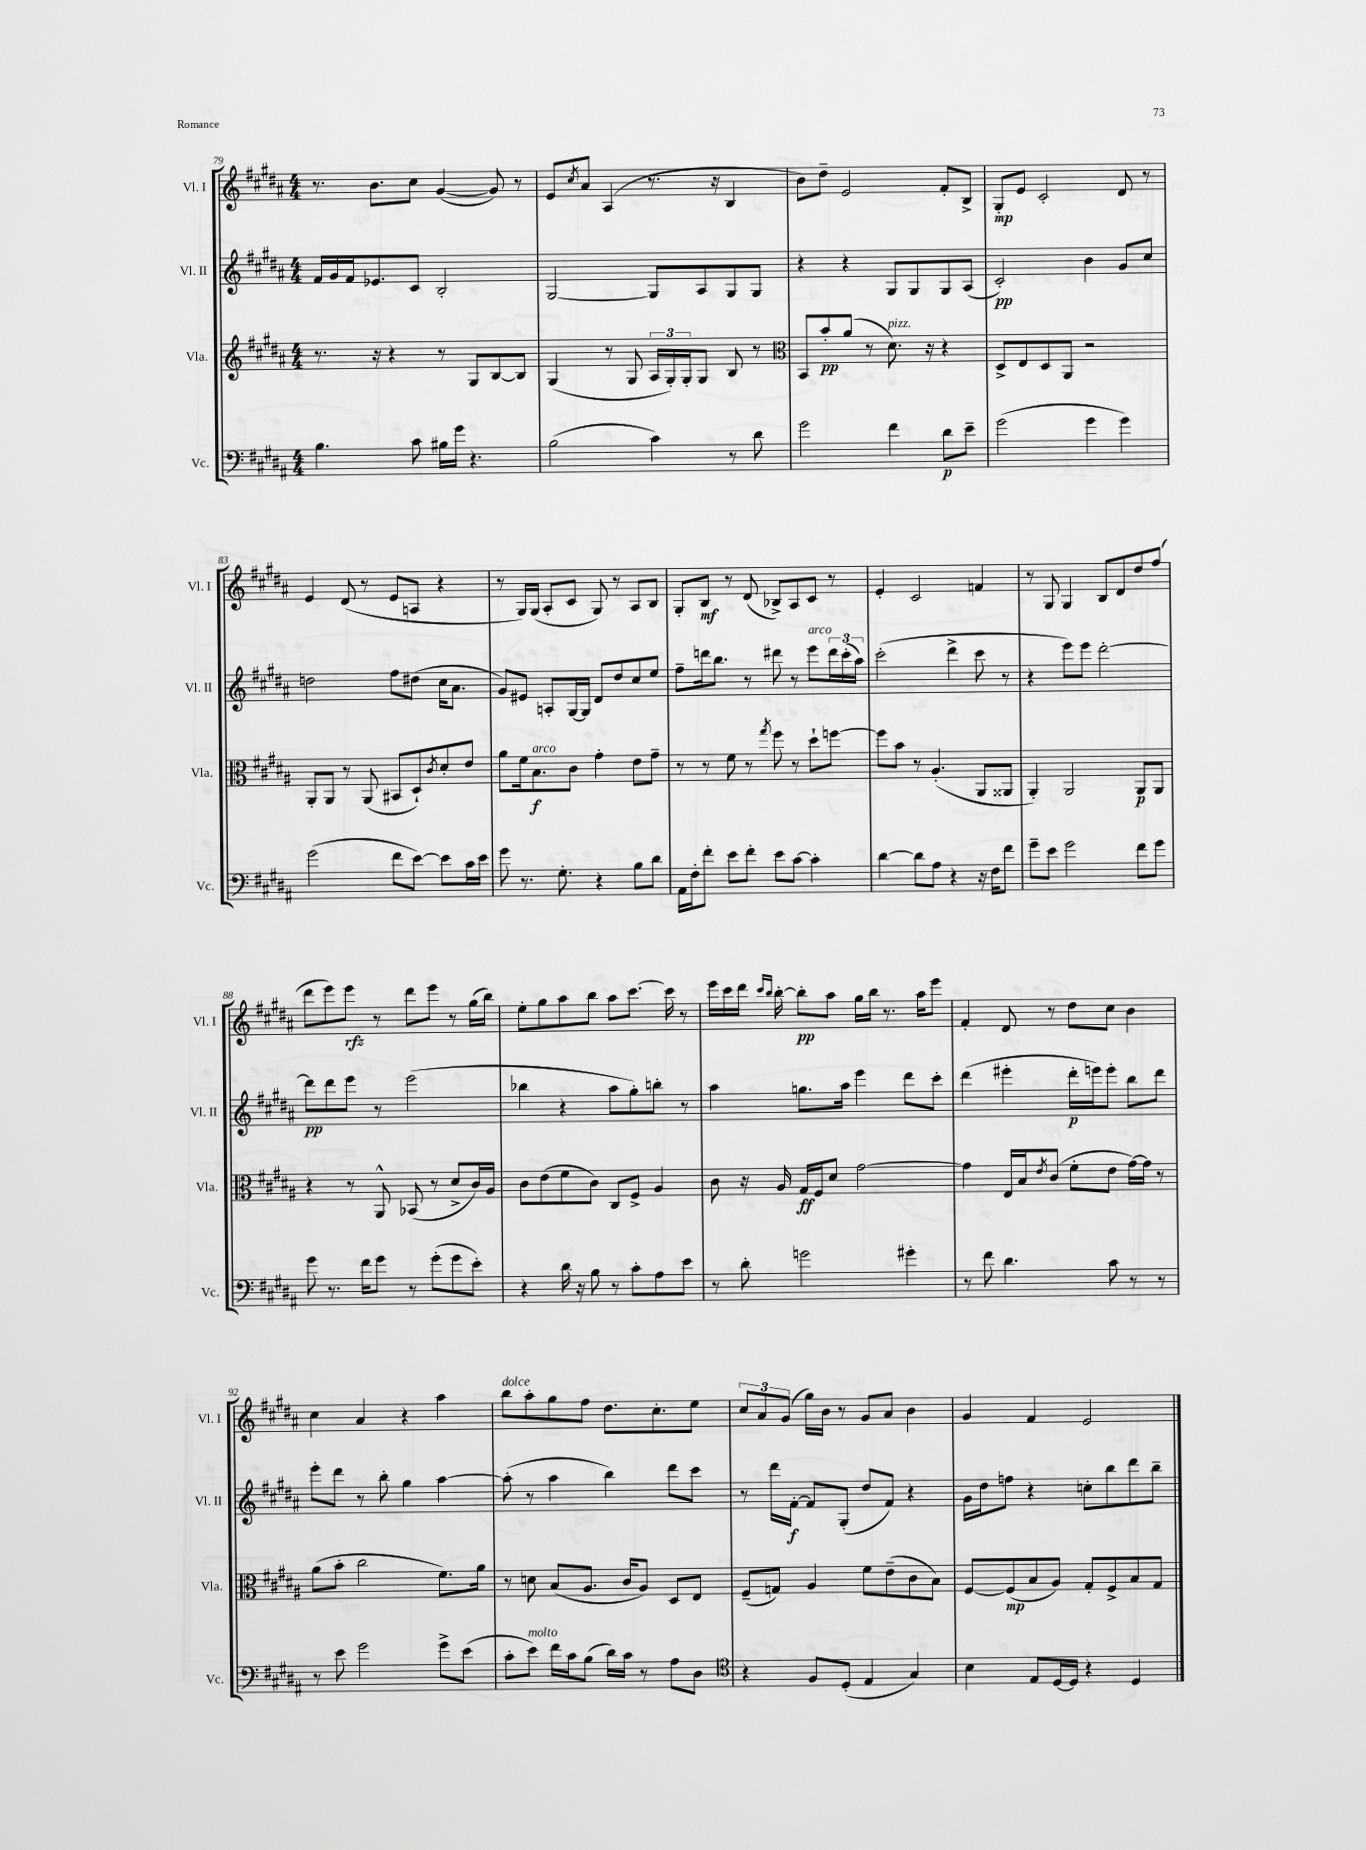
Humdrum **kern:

**kern	**kern	**kern	**kern
*staff4	*staff3	*staff2	*staff1
*clefF4	*clefG2	*clefG2	*clefG2
*k[f#c#g#d#a#]	*k[f#c#g#d#a#]	*k[f#c#g#d#a#]	*k[f#c#g#d#a#]
*M4/4	*M4/4	*M4/4	*M4/4
4.B\	8.r	16f#/LL	8.r
.	.	16g#/	.
.	.	16f#/J	.
.	16r	8.e-/	8.b\L
.	4r	.	.
8c#\	.	8c#/J	8cc#\J
16B#\LL	8r	2B'/	([4g#/
16g#\JJ	.	.	.
4.r	8G#/L	.	.
.	[8B/	.	8g#/])
.	8B/]J	.	8r
=	=	=	=
(2B\	(4G#/	[2G#/	8e/L
.	.	.	8qcc#/
.	.	.	8a#/J
.	8r	.	(4A#/
.	8G#/	.	.
4c#\)	24A#/LL	8G#/]L	8.r
.	24G#'/)	.	.
.	24G#'/J	.	.
.	8G#/J	8A#/	.
.	.	.	16r
8r	8B/	8G#/	4B/
8d#\	8r	8G#/J	.
=	=	=	=
*	*clefC3	*	*
2g#\	8BB/L	4r	8b\L)
.	8b'/	.	8dd#~\J
.	(8a#/J	4r	2e/
.	8r	.	.
4f#\	8.d#\)	8G#/L	.
.	.	8G#/	.
.	16r	.	.
8d#\L	4r	8G#/	8f#'/L
8e~\J	.	(8A#/J	8B^/J
=	=	=	=
(2g#\	8D#^/L	2c#'/)	8G#'/L
.	8E/	.	8e/J
.	8D#/	.	2c#'/
.	8AA#/J	.	.
4g#\	2r	4b\	.
4g#\)	.	8g#/L	8d#/
.	.	8cc#/J	8r
=	=	=	=
(2g#\	8AA#'/L	2dd\	4e/
.	8AA#/J	.	.
.	8r	.	(8d#/
.	(8AA#/	.	8r
8f#\L	8BB#/L	8ff#\L	8e/L
[8e\J)	8D#`/)	(8dd#\J	8A/J
.	8qc#/	.	.
8e\]L	8d#'/	16cc#\LK	4r
.	.	8.a#\J	.
16c#\L	8e/J	.	.
16e\JJ	.	.	.
=	=	=	=
8g#\	8a#\L	8g#/L)	8r
8.r	16f#\k	8e#/J	16G#/LL)
.	8.B\	.	(16G#/JJ
.	.	8A'/L	8A#'/L
8.G#'\	.	.	.
.	8c#\J	[16G#/L	8c#/J
.	.	16G#/]JJ	.
4r	4g#'\	8d#/L	8G#/)
.	.	8dd#/	8r
8B\L	8e\L	8cc#/	8A#/L
8d#\J	8g#~\J	8ee/J	8B/J
=	=	=	=
16AA#\LL	8r	8ff#~\L	8G#'/L
16F#'\J	.	.	.
8f#'\J	8r	16ddd\k	8B/J
.	.	8.bb\J	.
8e\L	8f#\	.	8r
8f#'\J	8r	8r	(8d#/
.	8qgg#/	.	.
8e\L	8ff#\	8ddd#\	8B-^/L)
[8c#\J	8r	8r	8A#/
4c#'\]	8dd#`\L	8eee\L	8c#/J
.	[8ff\J	24ddd#\L	8r
.	.	(24ccc#'\	.
.	.	24aa#\JJ)	.
=	=	=	=
[4d#\	8ff\]L	(2ccc#'\	4e'/
.	8b\J	.	.
8d#\]L	8r	.	2c#/
8A#\J	(4.A#'/	.	.
4r	.	4ddd#^\	.
16r	8AA#/L	8ccc#\	4f/
16F#\LK	.	.	.
8f#\J	8AA##/J	8r	.
=	=	=	=
8g#~\L	4AA#'/)	4r	8r
8e\J	.	.	8G#/
2g#\	2AA#/	8eee\L)	4G#/
.	.	8eee\J	.
.	.	[2ddd#'\	8B/L
.	.	.	8d#/
8f#\L	8AA#/L	.	8dd#/
8g#\J	8AA#/J	.	(8ff#/J
=	=	=	=
8g#\	4r	8ddd#\]L	8ddd#\L
8.r	.	8ddd#\	8eee\)
.	8r	8eee\J	8eee\J
16f#\LK	.	.	.
8g#\J	8AA#^^/	8r	8r
8r	(8BB-/	(2eee\	8ddd#\L
(8g#'\L	8r	.	8eee\J
8g#\	8d#^/L	.	8r
8e'\J)	16c#/L)	.	(16gg#\LL
.	16A#/JJ	.	16bb\JJ)
=	=	=	=
4r	8c#\L	4bb-\	8ee'\L
.	(8e\	.	8gg#\
16d#\	8f#\	4r	8aa#\
16r	.	.	.
8B\	8c#\J)	.	8bb\J
8r	8C#/L	8aa#\L	8aa#\L
8c#'\L	8F#^/J	8gg#'\)	[8.ccc#\J
8A#\	4A#/	8bb'\J	.
.	.	.	16ccc#\]
8e\J	.	8r	8r
=	=	=	=
8r	8c#\	4aa#\	16eee\LL
.	.	.	16ccc#\
8d#'\	16r	.	16ddd#\JJ
.	.	.	16qqccc#/LL
.	.	.	16qqbb/JJ
.	16A#/	.	[16bb'\
2g\	16G#/LL	8.gg\L	8bb'\]L
.	16F#/J	.	.
.	8d#/J	.	8aa#\J
.	.	16aa#\Jk	.
.	[2g#\	4eee\	16gg#\LL
.	.	.	16bb\JJ
.	.	.	8.r
4g#'\	.	8ddd#\L	.
.	.	.	16aa#\LK
.	.	8ccc#'\J	8eee\J
=	=	=	=
8r	4g#\]	(4ddd#\	4f#'/
8f#\	.	.	.
4.d#\	16E/LL	4eee#'\	8d#/
.	16B/J	.	.
.	8qe/	.	.
.	(8c#/J	.	8r
.	8f#'\L	16ddd#'\LL	8dd#\L
.	.	16eee\J)	.
8c#\	8e\J	8eee'\J	8cc#\J
8r	[16g#\LL)	8bb\L	4b\
.	16g#\]JJ	.	.
8r	8r	8ddd#\J	.
=	=	=	=
8r	(8a#\L	8eee'\L	4cc#\
8e\	8b'\J	8ddd#\J	.
2g#\	2cc#\	8r	4a#/
.	.	8bb'\	.
.	.	4gg#\	4r
8g#^\L	8.f#\L)	[4aa#\	4aa#\
(8e\J	.	.	.
.	16a#\Jk	.	.
=	=	=	=
8c#'\L	8r	(8aa#'\]	8bb\L
8e\J)	8d\	8r	8aa#'\
16f#\LL	(8B/L	4aa#\	8gg#\
16c#\J	.	.	.
(8B\J	8.A#/J	.	8ff#\J
16d#\LL)	.	4bb\)	8.dd#\L
16c#\JJ	16c#/LK	.	.
8r	8A#/J)	.	.
.	.	.	8.cc#'\
8A#\L	8D#/L	8ddd#\L	.
8D#\J	8E/J	8ccc#\J	8ee\J
=	=	=	=
*clefC4	*	*	*
4r	(8F#~/L	8r	12cc#/L
.	.	.	12a#/
.	8G/J)	16ddd#\LL	.
.	.	.	(12g#/J
.	.	[16f#'\JJ	.
8F#/L	4A#/	8f#/]L	16gg#\LL)
.	.	.	16b\JJ
(8D#'/J	.	(8G#'/J	8r
4E/	8f#\L	8dd#/L	8g#/L
.	(8e~\	8f#/J)	8a#/J
4G#/)	8c#\	4r	4b\
.	8B\J)	.	.
=	=	=	=
4B\	[8F#/L	16g#\LL	4g#/
.	.	16dd#\J	.
.	(8F#/]	8ff\J	.
8E/L	8B/	4r	4f#/
[16D#/L	8A#/J)	.	.
16D#/]JJ	.	.	.
4r	8G#'/L	8cc'\L	2e/
.	8F#^/	8bb\	.
4D#/	8B/	8ddd#\	.
.	8G#/J	8bb~\J	.
==	==	==	==
*-	*-	*-	*-
